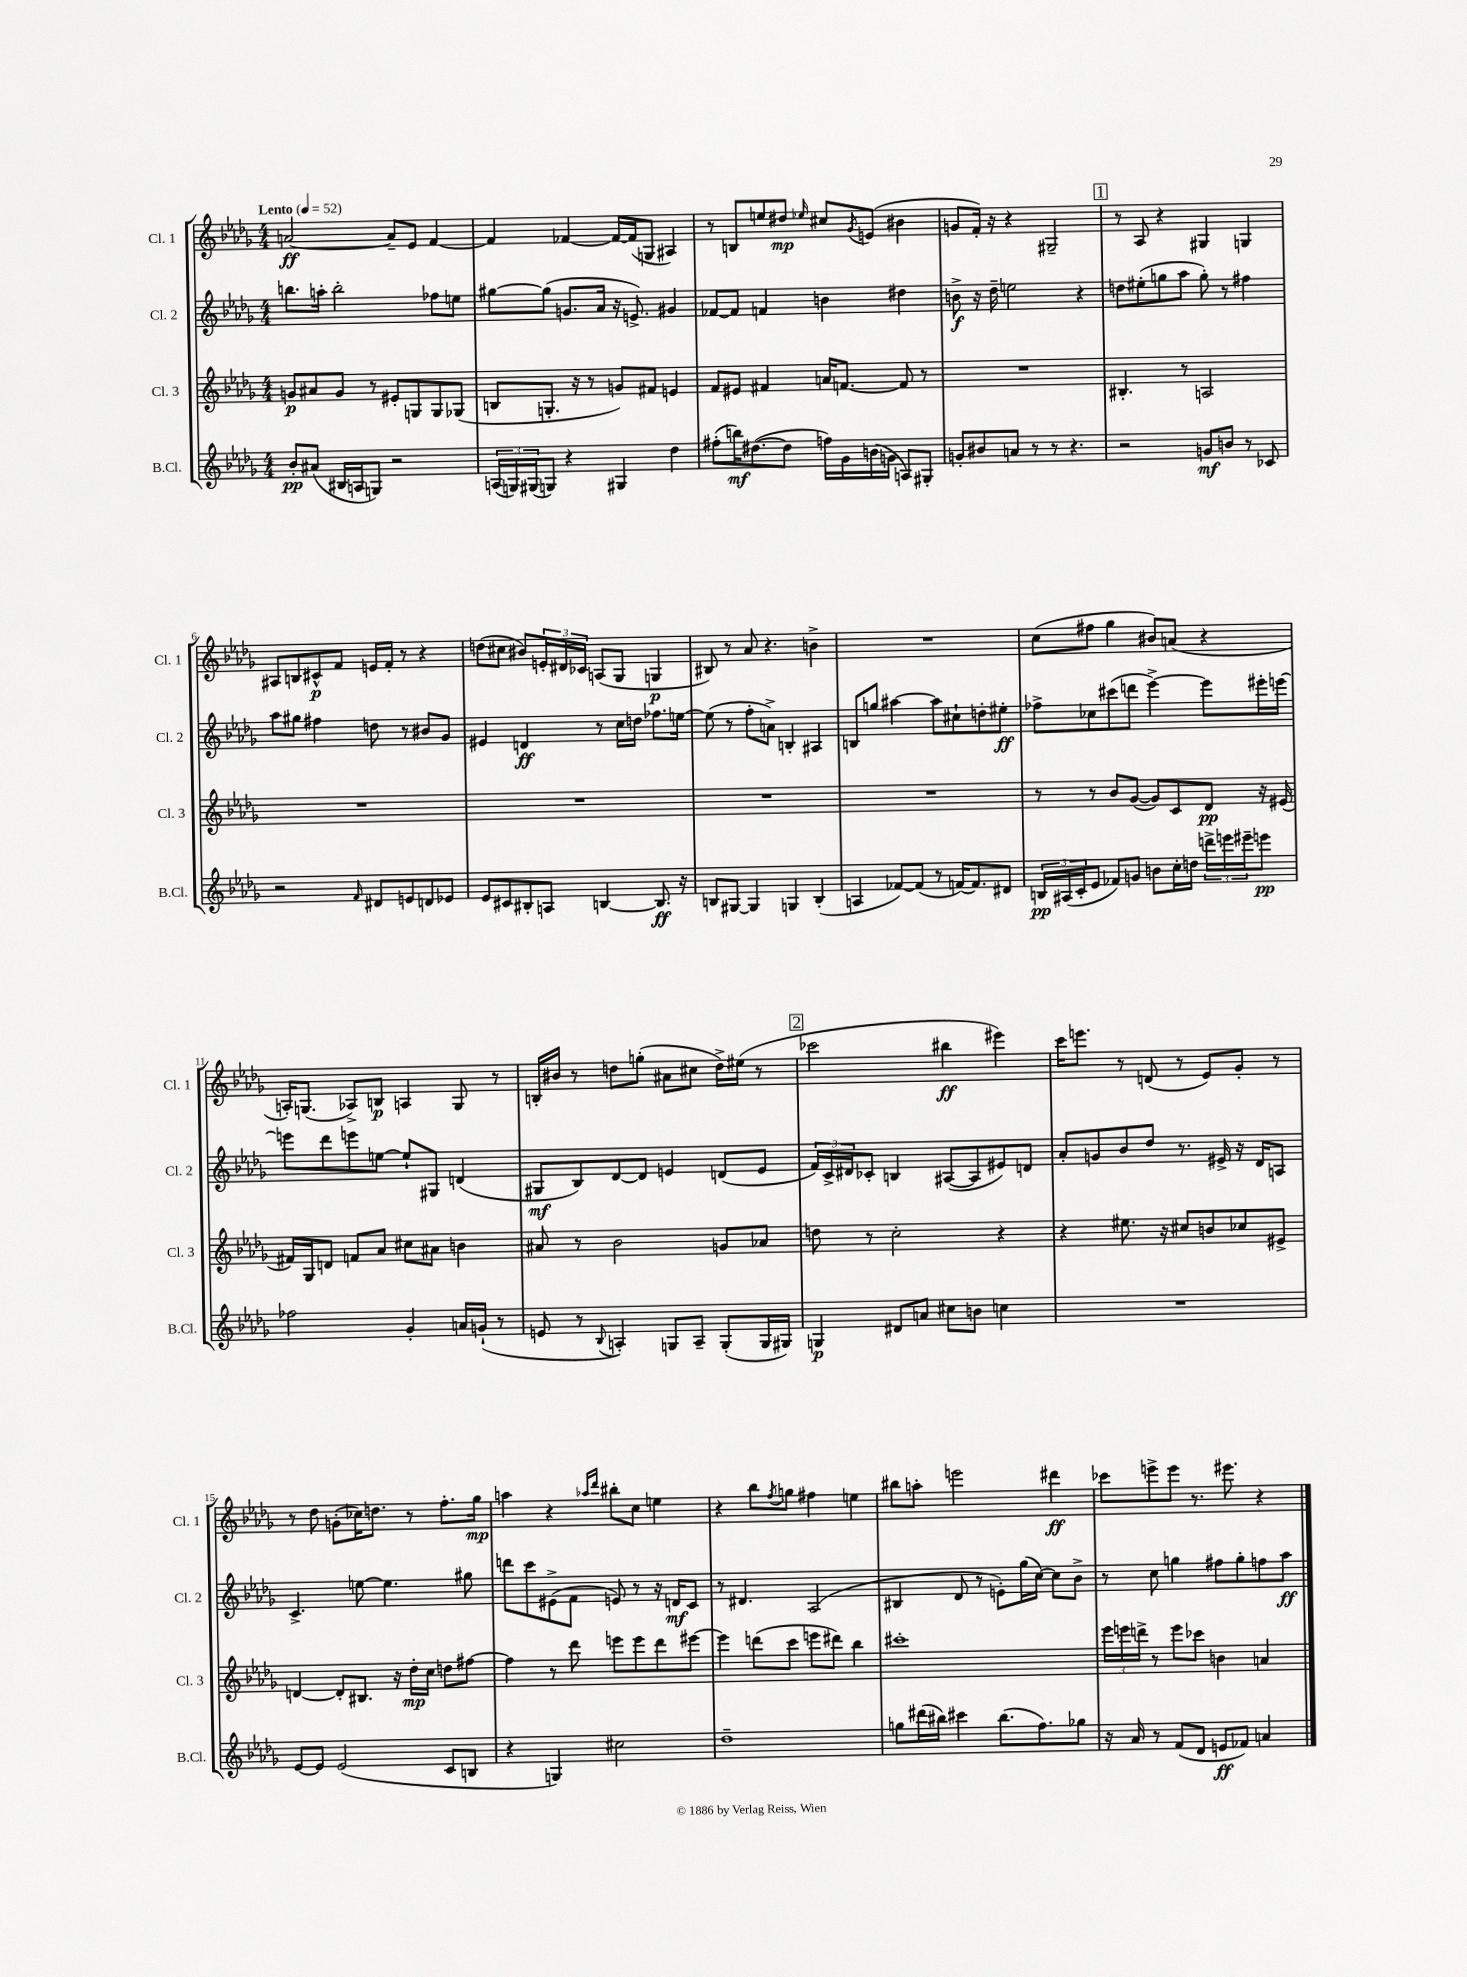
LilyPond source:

<<
\new StaffGroup <<
\new Staff = "s0" \with { instrumentName = "Cl. 1" shortInstrumentName = "Cl. 1" } {
    \clef treble \key des \major \numericTimeSignature \time 4/4 \tempo "Lento" 4 = 52
    a'2~\ff a'8-- ees'8 f'4~ |
    f'4 fes'4~ fes'16~ fes'16( g8 ais4) |
    r8 b8 e''8 dis''8\mp \grace { ees''16 } cis''8 \acciaccatura { ges'8 } e'8( bis'4 |
    g'8 f'16-.) r16 r4 gis2-- |
    \mark \markup { \box "1" } r8 aes8 r4 gis4 g4 |
    ais8 b8 cis'8-^\p f'8 e'16 f'16-. r8 r4 |
    d''8( cis''8 bis'8) \tuplet 3/2 { e'16-. dis'16 ces'16 } a8( ges8 g4\p |
    bis8) r8 aes'8 r4. b'4-> |
    R1 |
    c''8( fis''8 ges''4 bis'8) a'8( r4 |
    a16-.) g8.( aes8->) b8\p a4 g8 r8 |
    b16-. bis'16 r8 d''8 g''8-.( ais'8 cis''8 d''16->) eis''16( r8 |
    \mark \markup { \box "2" } ces'''2 bis''4\ff eis'''4) |
    c'''16 e'''8. r8 d'8( r8 ees'8) ges'8-. r8 |
    r8 des''8 g'8-.( ces''16) d''8. r8 f''8.-. ges''16\mp |
    a''4 r4 \grace { aes''16 des'''16 } bis''8-. c''8 e''4 |
    r4 bes''8 \acciaccatura { f''8 } g''8 fis''4 e''4 |
    bis''8 a''8-. e'''2 dis'''4\ff |
    ces'''8 e'''8-> e'''8 r8. eis'''8. r4 \bar "|." |
}
\new Staff = "s1" \with { instrumentName = "Cl. 2" shortInstrumentName = "Cl. 2" } {
    \clef treble \key des \major \numericTimeSignature \time 4/4
    b''8. a''16-. b''2-. fes''8 e''8 |
    gis''8~ gis''8( g'8. aes'16 r16 e'8.->) gis'4 |
    fes'8~ fes'8 f'4 b'4 dis''4 |
    b'8->\f r16 des''16-- e''2 r4 |
    \mark \markup { \box "1" } d''8 eis''8-.( g''8 aes''8 g''8-.) r8 fis''4 |
    aes''8 gis''8 fis''4 d''8 r8 bis'8 ges'8 |
    eis'4 d'4\ff r8 c''16 d''16 fes''8. e''16~ |
    e''8( r8 f''8-. a'8->) b4-. ais4 |
    b8 g''8 ais''4~ ais''8 cis''8-! d''8-. eis''8-.\ff |
    fes''8-> ces''8 cis'''8( d'''8 ees'''4~->) ees'''8 eis'''16-. e'''16~ |
    e'''8 des'''8 e'''8 e''8~ e''8-! gis8 d'4( |
    gis8\mf bes8) des'8~ des'8 e'4 d'8( e'8 |
    \mark \markup { \box "2" } \tuplet 3/2 { f'16) c'16-> dis'16 } ces'8-. b4 ais8~( ais8 eis'8) d'8 |
    aes'8-. g'8 bes'8 des''8 r8. eis'16-> r16 des'16 a8 |
    c'4.-> e''8~ e''4. gis''8 |
    d'''8 c'''8 eis'8->( f'8 e'8) r8 r16 d'16\mf c'8 |
    r8 dis'4. aes2( |
    bis4 des'8 r8 e'8-.) ges''16( c''16~) c''8 bes'8-> |
    r8 c''8 g''4 fis''8 g''8-. f''8 aes''8\ff \bar "|." |
}
\new Staff = "s2" \with { instrumentName = "Cl. 3" shortInstrumentName = "Cl. 3" } {
    \clef treble \key des \major \numericTimeSignature \time 4/4
    g'8\p ais'8 g'8 r8 eis'8-. g8 g8 ges8( |
    b8 g8.-. r16 r8 g'8) fis'8 e'4 |
    f'8 eis'8 fis'4 a'16 f'8.~ f'8 r8 |
    R1 |
    \mark \markup { \box "1" } bis4.-. r8 a2 |
    R1 |
    R1 |
    R1 |
    R1 |
    r8 r8 bes'8 ges'8~( ges'8) c'8 des'8\pp r16 eis'16( |
    fis'16) ges16 d'8 f'8 aes'8 cis''8 ais'8 b'4 |
    ais'8 r8 bes'2 g'8 aes'8 |
    \mark \markup { \box "2" } d''8 r8 c''2-. r4 |
    r4 eis''8. r16 cis''8 b'8 ces''8 eis'8-> |
    d'4~ d'8-. bis8. r16 des''16-.\mp c''16 d''8 fis''8~ |
    fis''4 r8 des'''8 e'''8 e'''8 des'''8 eis'''8~ |
    eis'''4 d'''8( c'''8 e'''8 dis'''8) bes''4 |
    cis'''1-. |
    \tuplet 3/2 { ees'''16 e'''16 d'''16-> } r8 e'''8 ces'''8 b'4 a'4 \bar "|." |
}
\new Staff = "s3" \with { instrumentName = "B.Cl." shortInstrumentName = "B.Cl." } {
    \clef treble \key des \major \numericTimeSignature \time 4/4
    bes'8-.\pp ais'8( bis16 a16 g8) r2 |
    \tuplet 3/2 { a16( g16) gis16( } g8) r4 gis4 des''4 |
    fis''8-.( b''16\mf) dis''8.~( dis''8 f''16) ges'16 b'16( g'16 a8) gis8-. |
    g'8-. bis'8 a'8 r8 r8 r4. |
    \mark \markup { \box "1" } r2 g'8\mf b'8 r8 ces'8 |
    r2 \grace { f'16 } dis'8 e'8 d'8 ees'8 |
    ees'8 cis'8 bis8-. a8 b4~ b8.\ff r16 |
    b8 gis8~ gis4 g4 b4-.( |
    a4 fes'8~) fes'8( r8 f'16~) f'8. dis'8 |
    \tuplet 3/2 { b16\pp ais16( c'16-. } ees'8 fes'8) g'8 b'8 c''16-. d''16 \tuplet 3/2 { d'''16-> e'''16 eis'''16-- } e'''8\pp |
    fes''2 ges'4-. a'16 g'16-!( r8 |
    e'8 r8 \appoggiatura { bes8 } a4-.) g8 a8-- g8-.( g16 gis16) |
    \mark \markup { \box "2" } g4\p dis'8 a'8 cis''8 b'8 c''4 |
    R1 |
    ees'8~ ees'8 ees'2( c'8 b8 |
    r4 g4) cis''2 |
    des''1-- |
    g''8 dis'''16( bis''16) cis'''4 bis''8.( f''8.) ges''8 |
    r16 aes'16 r8 f'8( des'8 e'8\ff fes'8) a'4 \bar "|." |
}
>>
>>
